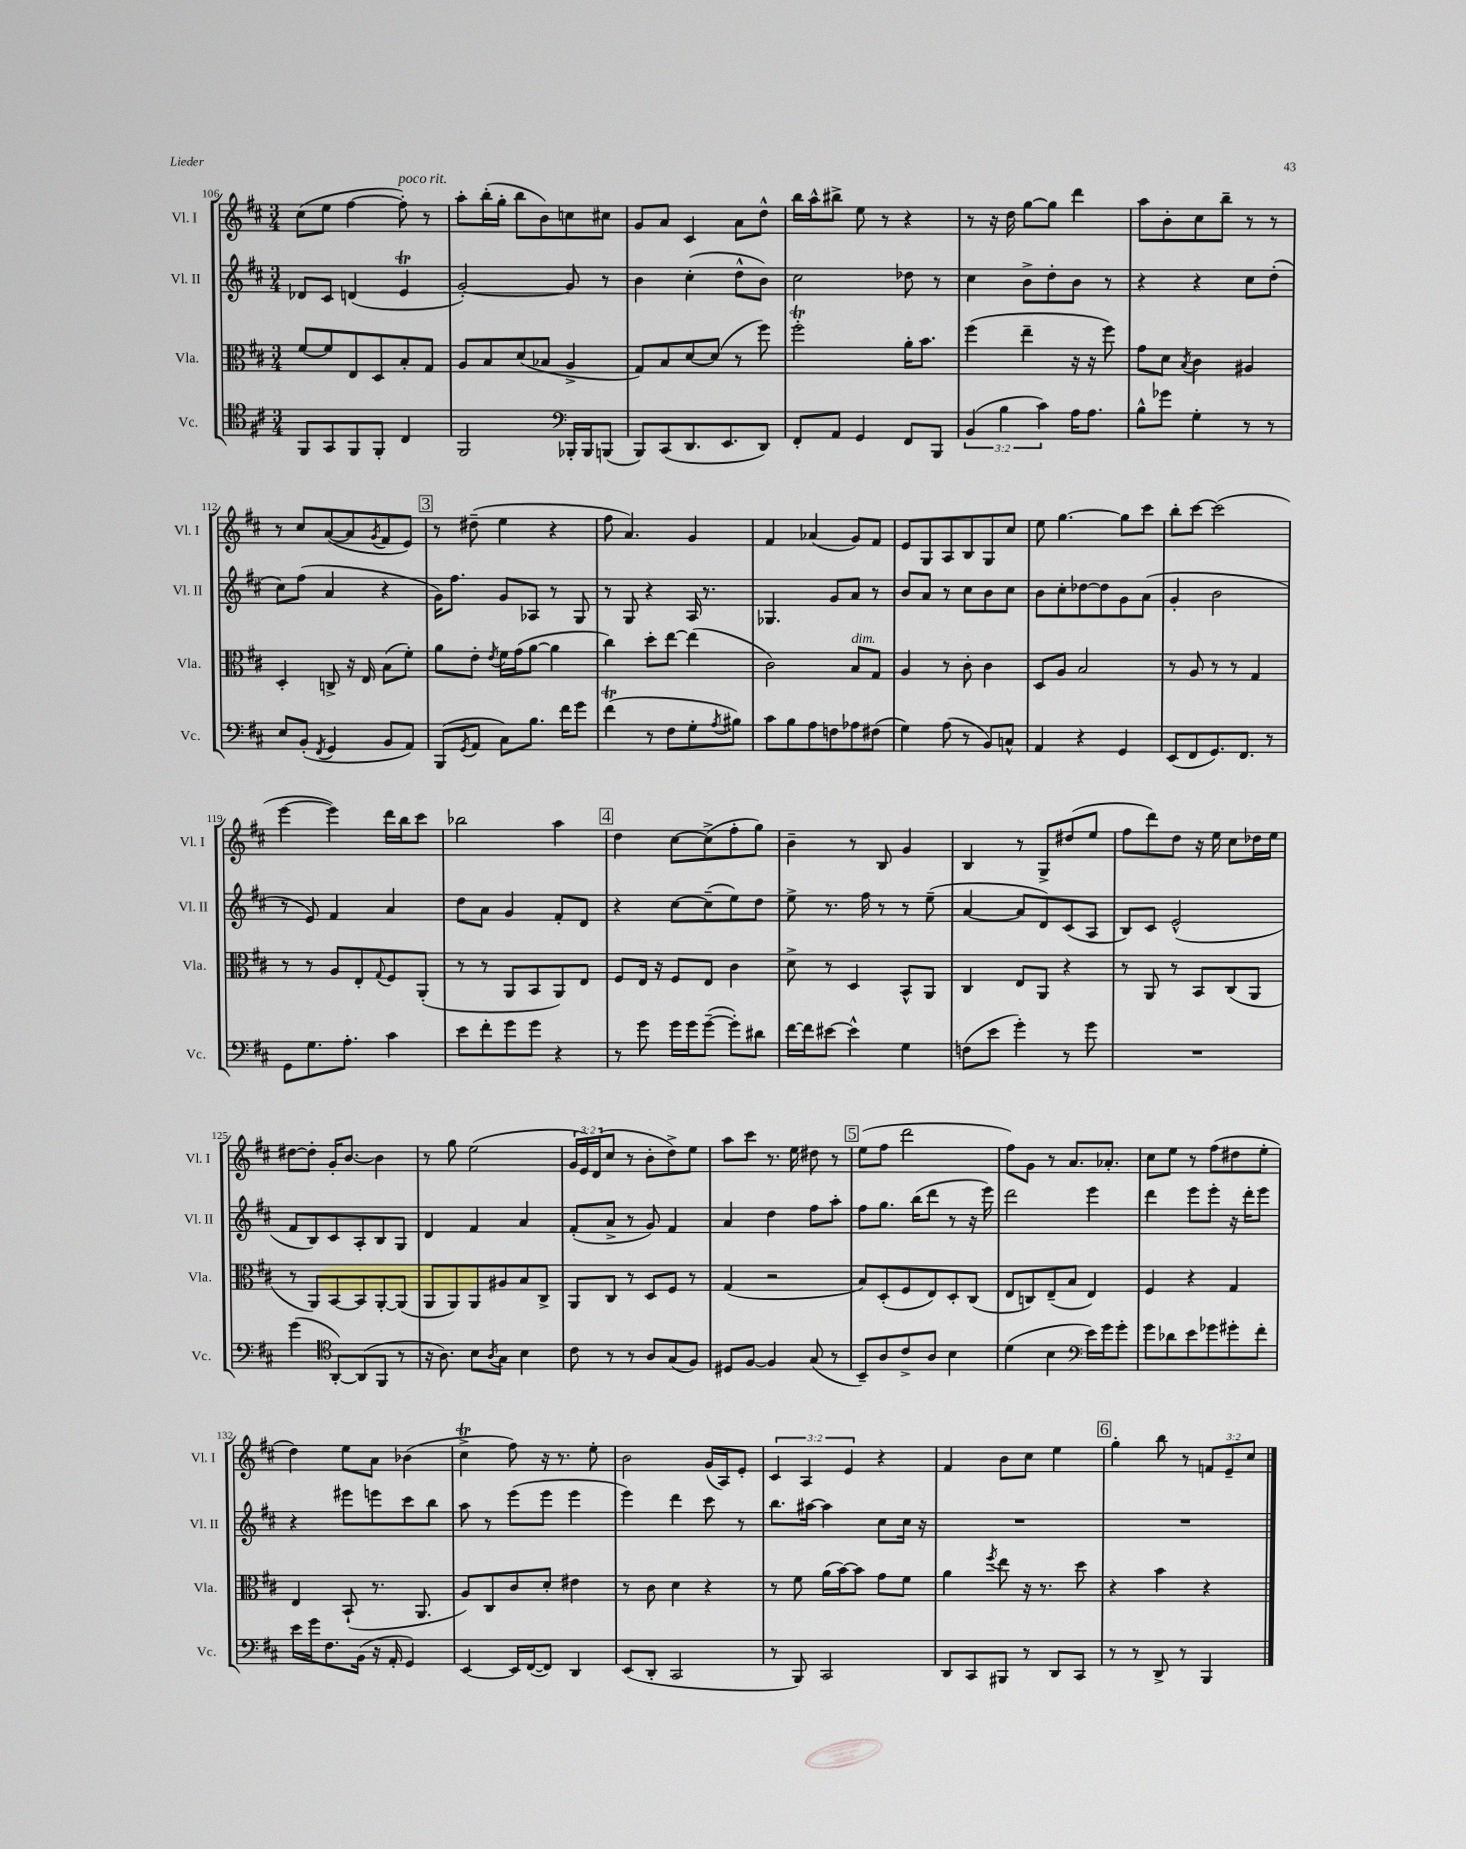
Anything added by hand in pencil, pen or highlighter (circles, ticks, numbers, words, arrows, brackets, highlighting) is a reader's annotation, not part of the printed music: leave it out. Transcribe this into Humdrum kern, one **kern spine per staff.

**kern	**kern	**kern	**kern
*part4	*part3	*part2	*part1
*staff4	*staff3	*staff2	*staff1
*I"Vc.	*I"Vla.	*I"Vl. II	*I"Vl. I
*I'Vc.	*I'Vla.	*I'Vl. II	*I'Vl. I
*clefC4	*clefC3	*clefG2	*clefG2
*k[f#c#]	*k[f#c#]	*k[f#c#]	*k[f#c#]
*M3/4	*M3/4	*M3/4	*M3/4
=106	=106	=106	=106
8FF#/L	[8f#/L	8d-X/L	(8cc#\L
8GG/	8f#/]	8c#/J	8ee\J
8FF#/	8E/	(4dn/	[4ff#\
8FF#'/J	8D/	.	.
!	!	!	!LO:TX:a:i:t=poco rit.
4C#/	8B'/	4eT/	8ff#'\])
.	8G/J	.	8r
=107	=107	=107	=107
2FF#/	8A/L	[2g'/)	8aa'\L
.	8B/	.	(16bb'\L
.	.	.	16gg'\JJ
.	(8d/	.	8bb\L
.	8B-X/J	.	8b\)
*clefF4	*	*	*
16BBB-X'/LL	4A^/	8g/]	8ccn\
16BBB-/J	.	.	.
(8BBBn/J	.	8r	8cc#X\J
=108	=108	=108	=108
8BBB/L)	8G/L)	4b\	8g/L
(8CC#/	8B/	.	8a/J
8.DD/	[8d/	(4cc#'\	4c#/
.	(8d/J]	.	.
8.EE/	.	.	.
.	8r	8dd^^\L	8a\L
8DD/J)	8ff#\)	8b\J)	8dd^^\J
=109	=109	=109	=109
8FF#'/L	2ff#t'\	2cc#\	16bb\LL
.	.	.	16aa^^\J
8AA/J	.	.	8bb#X^\J
4GG/	.	.	8ee\
.	.	.	8r
8FF#/L	16a'\KL	8dd-X\	4r
.	8.b\J	.	.
8BBB/J	.	8r	.
=110	=110	=110	=110
(6BB/	(4ff#\	4cc#\	8r
.	.	.	16r
6B\	.	.	.
.	.	.	16dd\
.	4ee~\	8b^\L	[8gg\L
6c#\)	.	.	.
.	.	8dd'\	8gg\J]
16A\KL	16r	8b\J	4ddd\
8.A\J	16r	.	.
.	8ff#\)	8r	.
=111	=111	=111	=111
8B^^\L	8g\L	4r	8aa\L
8g-X\J	8d\J	.	8b'\
.	8qB/	.	.
4G'\	4c#\	4r	8cc#\
.	.	.	8bb~\J
8r	4A#X/	8cc#\L	8r
8r	.	(8dd'\J	8r
!!LO:LB:g=z
=112	=112	=112	=112
8E/L	4D'/	8cc#\L)	8r
(8BB'/J	.	(8ff#\J	8cc#/L
8qFF#/	.	.	.
4GG/	8Cn^/	4a/	([8a/
.	16r	.	8a/]
.	16E/	.	.
.	.	.	8qg/
8BB/L	(8B\L	4r	8f#/
8AA/J)	8f#'\J)	.	8e/J)
!!LO:REH:place=s1:t=3
=113	=113	=113	=113
(8BBB/L	8a\L	16g\KL)	8r
.	.	8.ff#\J	.
8qGG/	.	.	.
8AA/J	8e'\J	.	(8dd#X~\
.	8qe/	.	.
8C#\L)	16f#\LL	8g/L	4ee\
.	(16g\J	.	.
8.B\J	[8a\J	8A-X/J	.
.	4a\]	8r	4r
16f#\KL	.	.	.
8g\J	.	8G/	.
=114	=114	=114	=114
(4f#t\	4cc#\)	8r	8ff#\
.	.	8G/	4.a/)
8r	8dd'\L	4r	.
8F#\L	[8ee\J	.	.
8G'\	(4ee\]	16A/	4g/
.	.	8.r	.
8qA/	.	.	.
8B#X\J)	.	.	.
=115	=115	=115	=115
8c#\L	2c#\)	4.G-X/	4f#/
8B\	.	.	.
8A\	.	.	(4a-X/
8Fn\	.	8g/L	.
!	!LO:TX:a:i:t=dim.	!	!
8A-X\	8B/L	8a/J	8g/L)
(8F#X\J	8G/J	8r	8f#/J
=116	=116	=116	=116
4G\)	4A/	8b/L	8e/L
.	.	8a/J	8G/
(8A\	8r	8r	8A/
8r	8c#'\	8cc#\L	8B/
8BB/L)	4c#\	8b\	8G/
8Cn^^/J	.	8cc#\J	8cc#/J
=117	=117	=117	=117
4AA/	8D/L	8b\L	8ee\
.	8A/J	8cc#'\	[4.gg\
4r	2B/	[8dd-X\	.
.	.	8dd-\]	.
4GG/	.	8g\	8gg\L]
.	.	(8a\J	8ccc#\J
=118	=118	=118	=118
(8EE/L	8r	4g'/	8bb'\L
8FF#/	8A/	.	[8ccc#\J
8.GG/)	8r	2b\	(2ccc#\]
.	8r	.	.
8.FF#/J	.	.	.
.	4G/	.	.
8r	.	.	.
!!LO:LB:g=z
=119	=119	=119	=119
8GG\L	8r	8r	[4eee\
8.G\	8r	8e/)	.
.	8A/L	4f#/	4eee\])
8.A'\J	.	.	.
.	8E'/	.	.
.	8qqG/	.	.
4c#\	8F#/	4a/	16ddd\LL
.	.	.	16bb\J
.	(8AA'/J	.	8ccc#\J
=120	=120	=120	=120
8e\L	8r	8dd\L	2bb-X\
8f#'\	8r	8a\J	.
8g\	8AA/L	4g/	.
8g\J	8BB/	.	.
4r	8AA/)	8f#'/L	4aa\
.	8E/J	8d/J	.
!!LO:REH:place=s1:t=4
=121	=121	=121	=121
8r	8F#/L	4r	4dd\
8g\	16E/Jk	.	.
.	16r	.	.
16g\LL	8F#/L	[8cc#\L	[8cc#\L
16g\J	.	.	.
([8g~\J	8E/J	(8cc#~\]	(8cc#^\]
8g'\L])	4c#\	8ee\)	8ff#'\
8d#X\J	.	8dd\J	8gg\J)
=122	=122	=122	=122
[16f#\LL	8d^\	8ee^\	4b~\
16f#\J]	.	.	.
[8e#X\J	8r	8.r	.
4e#^^\]	4D/	.	8r
.	.	16ff#\	.
.	.	8r	8B/
4G\	8BB^^/L	8r	4g/
.	8AA/J	(8ee~\	.
=123	=123	=123	=123
(8Fn\L	4C#/	[4a/	4B/
8e\J	.	.	.
4g'\)	8E/L	8a/L]	8r
.	8AA/J	8d/)	8G^/L
8r	4r	(8c#/	(8dd#X/
8g\	.	8A/J	8ee/J
=124	=124	=124	=124
2.r	8r	8B/L)	8ff#\L
.	8AA/	8c#/J	8ddd\)
.	8r	(2e^^/	8dd\J
.	8BB/L	.	16r
.	.	.	16ee\
.	(8C#/	.	8cc#\L
.	8AA/J	.	16dd-X\L
.	.	.	16ee\JJ
!!LO:LB:g=z
=125	=125	=125	=125
(4g\	8r	8f#/L	[8dd#X\L
.	8AA/L)	8B/)	8dd#'\J]
*clefC4	*	*	*
[8AA'/L)	[8BB/	8c#/	16g'/KL
.	.	.	[8.b/J
(8AA/]	8BB/]	8A'/	.
8FF#/J	[8AA'/	8B/	4b\]
8r	(8AA/J]	8G/J	.
=126	=126	=126	=126
16r	8AA/L	4d/	8r
8.A\)	.	.	.
.	8AA/)	.	8gg\
8B\L	8AA/	4f#/	(2ee\
8qA/	.	.	.
8G\J	8A#X/	.	.
4B\	8B/	4a/	.
.	8C#^/J	.	.
=127	=127	=127	=127
8c#\	8AA/L	(8f#'/L	24g/LL
.	.	.	24e/)
.	.	.	(24d/J
8r	8C#/J	8a^/J	8cc#/J
8r	8r	8r	8r
8A/L	8D/L	8g/)	8b'\L
(8G/	8F#/J	4f#/	8dd^\)
8F#/J)	8r	.	8ee\J
=128	=128	=128	=128
8D#X/L	(4G/	4a/	8aa\L
[8F#/J	.	.	8ccc#\J
4F#/]	2r	4dd\	8.r
.	.	.	16ee\
(8G/	.	8ff#\L	8dd#X\
8r	.	8aa'\J	8r
!!LO:REH:place=s1:t=5
=129	=129	=129	=129
8BB~/L)	8B/L)	8ff#\L	(8ee\L
8A/	(8D'/	8.gg\J	8ff#\J
8c#^/	8F#/	.	2ddd\
.	.	(16bb\KL	.
8A/J	8E/)	8ddd\J	.
4B\	8D'/	8r	.
.	(8C#/J	16r	.
.	.	16eee\)	.
=130	=130	=130	=130
(4d\	8E/L	2ddd\	8ff#\L)
.	8Cn/)	.	8g\J
4B\	(8E~/	.	8r
.	8B/J	.	8.a/L
*clefF4	*	*	*
16e\LL)	4E/)	4eee\	.
16g\J	.	.	8.a-X'/J
8g'\J	.	.	.
=131	=131	=131	=131
8g\L	4F#/	4ddd\	8cc#\L
8d-X\	.	.	8ee\J
8e\	4r	8eee\L	8r
8g-X\	.	8eee'\J	(8ff#\L
8g#X'\	4G/	16r	8dd#X\
.	.	16ddd'\KL	.
8f#'\J	.	8eee\J	8ee'\J
!!LO:LB:g=z
=132	=132	=132	=132
16e\LL	4E/	4r	4dd\)
16g\J	.	.	.
8.F#\	.	.	.
.	(8BB`/	8eee#X\L	8ee\L
(16BB\Jk	.	.	.
16r	8.r	8eeen\	8a\J
16AA'/	.	.	.
4GG/)	.	8ccc#\	(4b-X\
.	8.AA/	.	.
.	.	8bb\J	.
=133	=133	=133	=133
[4EE/	8A/L)	8aa\	4cc#t^\
.	8C#/	8r	.
16EE/LL]	8c#/	(8eee\L	8ff#\)
([16FF#/J	.	.	.
8FF#/J])	8d'/J	8eee\J	16r
.	.	.	8.r
4DD/	4e#X\	4eee\	.
.	.	.	8ee'\
=134	=134	=134	=134
(8EE/L	8r	4eee\)	2b\
8DD'/J	8c#\	.	.
2CC#/	4d\	4ddd\	.
.	4r	8ccc#\	(16g/LL
.	.	.	16A/J)
.	.	8r	8e'/J
=135	=135	=135	=135
8r	8r	8.bb\L	6c#/
8BBB/)	8f#\	.	.
.	.	.	6A/
.	.	[16aa#X\Jk	.
2CC#/	(16a\LL	4aa#\]	.
.	[16b\J)	.	.
.	.	.	6e/
.	8b\J]	.	.
.	8g\L	8cc#\L	4r
.	8f#\J	16cc#\Jk	.
.	.	16r	.
=136	=136	=136	=136
8DD/L	4a\	2.r	4f#/
8CC#/	.	.	.
.	8qff#/	.	.
8BBB#X/J	8ee\	.	8b\L
8r	16r	.	8cc#\J
.	8.r	.	.
8DD/L	.	.	4ee\
8CC#/J	8dd\	.	.
!!LO:REH:place=s1:t=6
=137	=137	=137	=137
8r	4r	2.r	4gg'\
8r	.	.	.
8DD^/	4b\	.	8bb\
8r	.	.	8r
4BBB/	4r	.	12fn/L
.	.	.	12e~/
.	.	.	12cc#/J
==	==	==	==
*-	*-	*-	*-
